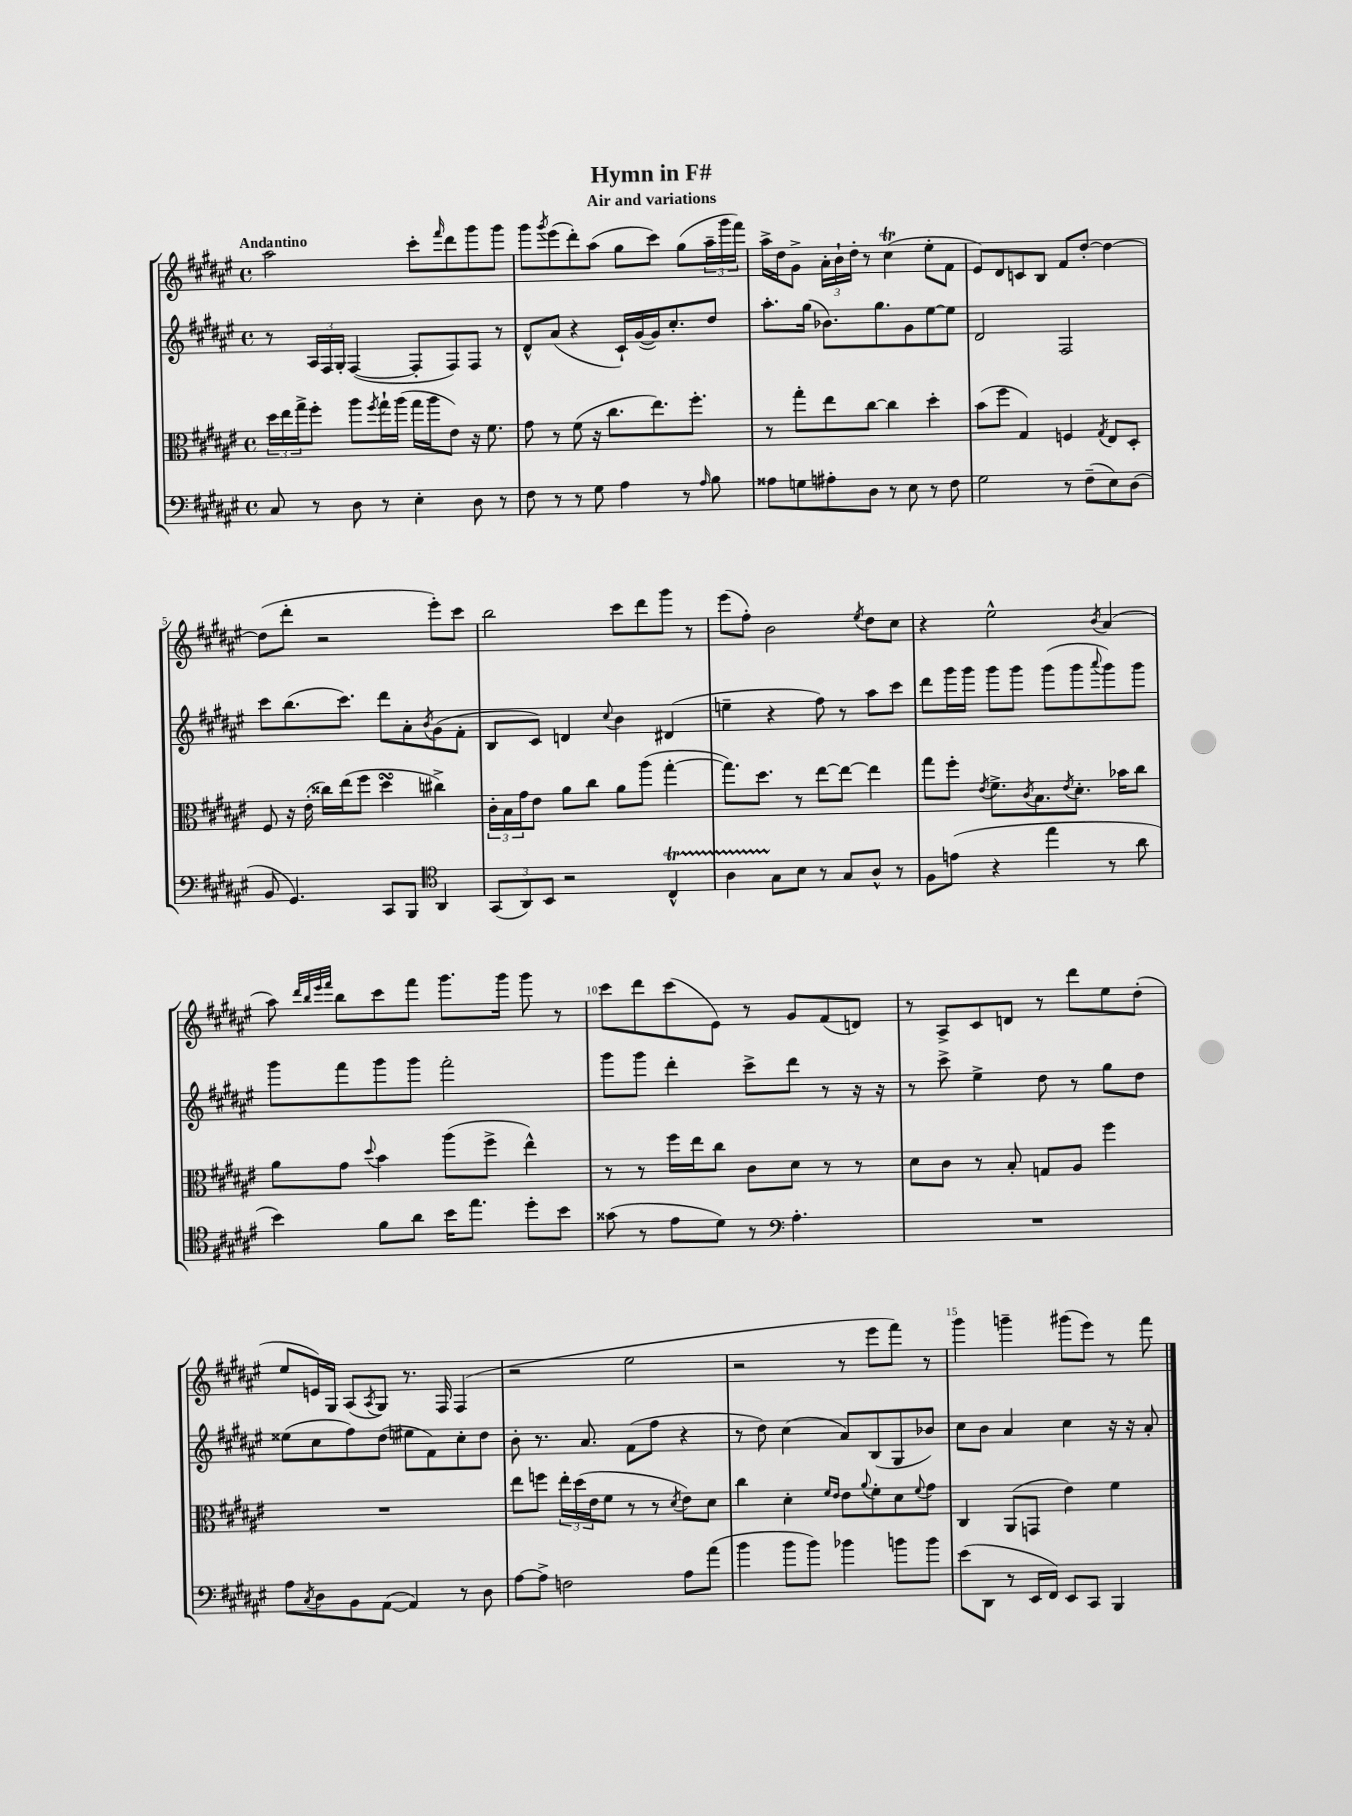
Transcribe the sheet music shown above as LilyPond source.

\header { title = "Hymn in F#" subtitle = "Air and variations" }
<<
\new StaffGroup <<
\new Staff = "s0" {
    \clef treble \key fis \major \defaultTimeSignature \time 4/4 \tempo "Andantino"
    ais''2 cis'''8-. \grace { fis'''16 } dis'''8 gis'''8 gis'''8 |
    gis'''8 \acciaccatura { gis'''8 } eis'''8( dis'''8-.) ais''8( gis''8 cis'''8) gis''8( \tuplet 3/2 { ais''16-- gis'''16 fis'''16) } |
    ais''16-> dis''16 gis'8-> \tuplet 3/2 { ais'16-. b'16-! dis''16-. } r8 cis''4\trill( eis''8-. fis'8 |
    eis'8) dis'8 c'8 b8 fis'8 dis''8~-. dis''4~ |
    dis''8( dis'''8-. r2 eis'''8-.) cis'''8 |
    b''2 cis'''8 dis'''8 gis'''8 r8 |
    eis'''8( fis''8-.) b'2 \acciaccatura { eis''8 } dis''8 cis''8 |
    r4 eis''2-^ \acciaccatura { b'8 } ais'4( |
    ais''8) \grace { dis'''32 b''32 eis'''32 fis'''32 } b''8 cis'''8 fis'''8 gis'''8. gis'''16 gis'''8 r8 |
    cis'''8 dis'''8 cis'''8( eis'8) r8 gis'8 fis'8( d'8) |
    r8 ais8-> cis'8 d'8 r8 dis'''8 eis''8 dis''8-.( |
    eis''8 e'16) gis16 ais8( \acciaccatura { ais8 } gis8) r8. fis16 fis4( |
    r2 eis''2 |
    r2 r8 eis'''8 fis'''8) r8 |
    gis'''4 g'''4-- gis'''8( eis'''8) r8 fis'''8 \bar "|." |
}
\new Staff = "s1" {
    \clef treble \key fis \major \defaultTimeSignature \time 4/4
    r8 \tuplet 3/2 { ais16 fis16 gis16-. } fis4~( fis8-. fis8) fis8 r8 |
    dis'8-^ ais'8( r4 cis'16-!) gis'16~( gis'16) cis''8.-. dis''8 |
    ais''8.-. gis''16( bes'8.) gis''8. gis'8 eis''8~ eis''8 |
    dis'2 fis2 |
    cis'''8 b''8.( cis'''8.) dis'''8 ais'8-. \acciaccatura { b'8 } gis'8( fis'8-. |
    b8 cis'8) d'4 \appoggiatura { cis''8 } b'4 dis'4( |
    e''4-- r4 fis''8) r8 ais''8 cis'''8 |
    dis'''8 gis'''16 gis'''16 gis'''8 gis'''8 gis'''8( gis'''8 \appoggiatura { ais'''8 } gis'''8) gis'''8 |
    gis'''8 fis'''8 gis'''8 gis'''8 fis'''2-. |
    gis'''8 gis'''8 dis'''4-. cis'''8-> dis'''8 r8 r16 r16 |
    r8 cis'''8-> eis''4-> dis''8 r8 gis''8 dis''8 |
    eisis''8( cis''8 fis''8) dis''8( eis''8 fis'8) cis''8-. dis''8 |
    b'8-. r8. ais'8. fis'8( fis''8 r4 |
    r8 dis''8) cis''4( ais'8) b8( gis8 bes'8) |
    cis''8 b'8 ais'4 cis''4 r16 r16 ais'8-. \bar "|." |
}
\new Staff = "s2" {
    \clef alto \key fis \major \defaultTimeSignature \time 4/4
    \tuplet 3/2 { dis''16 eis''16 gis''16-> } fis''8-. ais''8 \acciaccatura { fis''8 } gis''16-! ais''16( gis''16 ais''16 eis'8) r16 fis'8. |
    gis'8 r8 fis'8( r16 cis''8. eis''8.) fis''8.-. |
    r8 gis''8-. eis''8 cis''8~ cis''4 dis''4-. |
    b'8( fis''8 gis4) f4 \acciaccatura { gis8 } eis8 dis8-. |
    fis8 r16 eis'16-.( cisis''16) eis''16( fis''8 dis''4\turn cis''4->) |
    \tuplet 3/2 { cis'16-. b16 gis'16 } eis'8 ais'8 cis''8 ais'8 ais''8( gis''4~-. |
    gis''8.) dis''8. r8 eis''8~ eis''8~ eis''4 |
    gis''8 fis''8-. \acciaccatura { eis'8 } fis'8.-> \acciaccatura { cis'8 } b8. \acciaccatura { eis'8 } dis'8.-. bes'16 cis''8 |
    ais'8 gis'8 \appoggiatura { dis''8 } b'4 ais''8( fis''8-> eis''4-^) |
    r8 r8 fis''16 eis''16 cis''8 cis'8 dis'8 r8 r8 |
    dis'8 cis'8 r8 b8-. g8 ais8 fis''4 |
    R1 |
    eis''8 f''8 \tuplet 3/2 { eis''16-. dis''16( eis'16 } fis'8 r8 r8 \acciaccatura { dis'8 } eis'8) dis'8 |
    cis''4 dis'4-. \grace { fis'16 eis'16 } eis'8 \appoggiatura { ais'8 } fis'8-. dis'8 \appoggiatura { fis'8 } gis'8 |
    cis4 ais,8( g,8 eis'4) fis'4 \bar "|." |
}
\new Staff = "s3" {
    \clef bass \key fis \major \defaultTimeSignature \time 4/4
    cis8 r8 dis8 r8 eis4-. dis8 r8 |
    fis8 r8 r8 gis8 ais4 r8 \grace { ais16 } b8 |
    aisis8 g8 ais8-. dis8 r8 eis8 r8 fis8 |
    gis2 r8 fis8--( eis8) dis8( |
    b,8 gis,4.) cis,8 b,,8 \clef tenor ais,4 |
    \tuplet 3/2 { gis,8( ais,8) b,8 } r2 cis4-^\startTrillSpan |
    ais4 gis8\stopTrillSpan b8 r8 gis8 ais8-^ r8 |
    fis8 e'8( r4 eis''4 r8 ais'8 |
    b'4) fis'8 ais'8 b'16 eis''8. dis''8-. b'8 |
    gisis'8( r8 eis'8 dis'8) r8 \clef bass ais4.-. |
    R1 |
    ais8 \acciaccatura { cis8 } dis8 b,8 ais,8~( ais,4) r8 dis8 |
    ais8~ ais8-> f2 ais8 ais'8( |
    b'4 b'8 b'8) bes'4 b'8 b'8 |
    eis'8( dis,8 r8 eis,16 fis,16) eis,8 cis,8 b,,4 \bar "|." |
}
>>
>>
\layout { \context { \Score \override BarNumber.break-visibility = ##(#f #t #t) barNumberVisibility = #(every-nth-bar-number-visible 5) } }
